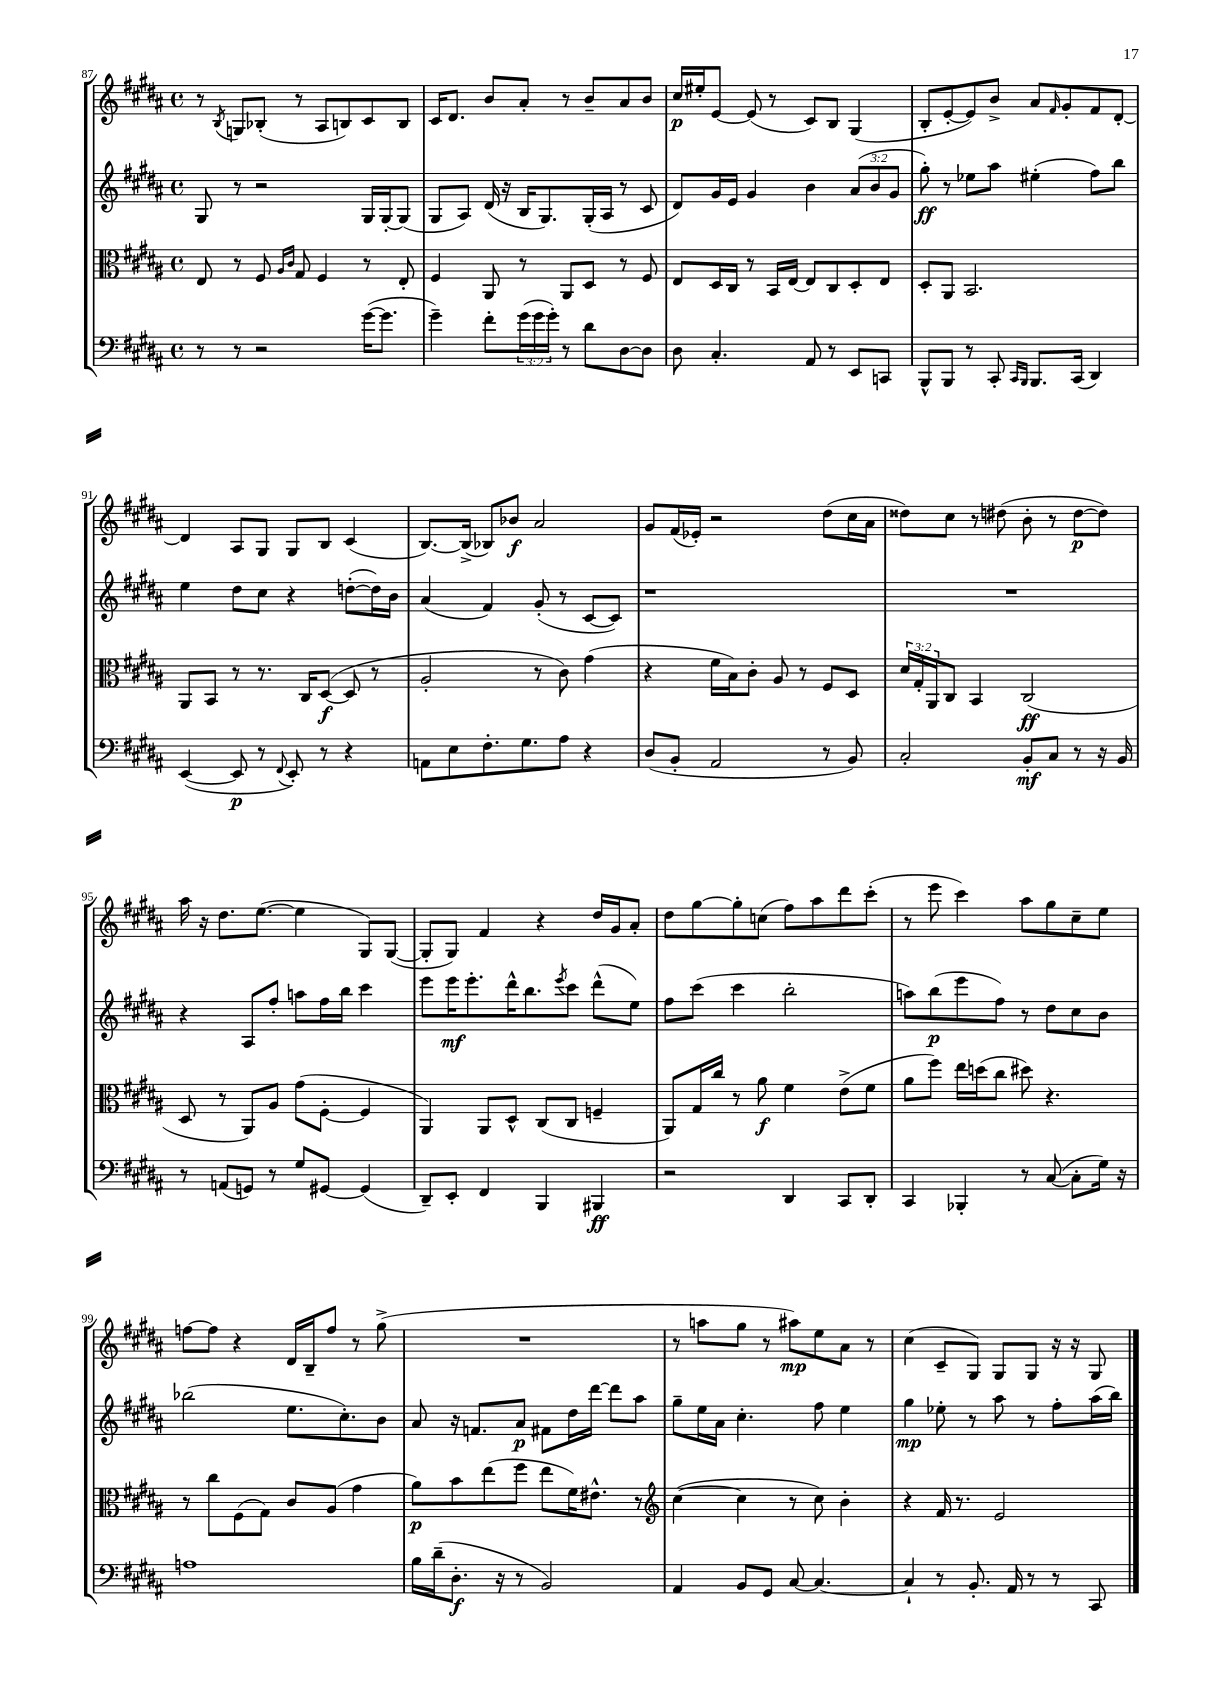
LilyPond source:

<<
\new StaffGroup <<
\new Staff = "s0" {
    \clef treble \key b \major \defaultTimeSignature \time 4/4
    r8 \acciaccatura { b8 } g8 bes8-.( r8 ais8 b8) cis'8 b8 |
    cis'16 dis'8. b'8 ais'8-. r8 b'8-- ais'8 b'8 |
    cis''16\p eis''16-. e'8~ e'8( r8 cis'8) b8 gis4( |
    b8-. e'8~-. e'8) b'8-> ais'8 \grace { fis'16 } gis'8-. fis'8 dis'8~-. |
    dis'4 ais8 gis8 gis8 b8 cis'4( |
    b8.~) b16->( bes8) bes'8\f ais'2 |
    gis'8 fis'16( ees'16-.) r2 dis''8( cis''16 ais'16 |
    disis''8) cis''8 r8 dis''8( b'8-. r8 dis''8~\p dis''8) |
    ais''16 r16 dis''8. e''8.~( e''4 gis8) gis8~( |
    gis8-. gis8) fis'4 r4 dis''16 gis'16 ais'8-. |
    dis''8 gis''8~ gis''8-. c''8( fis''8) ais''8 dis'''8 cis'''8-.( |
    r8 e'''8 cis'''4) ais''8 gis''8 cis''8-- e''8 |
    f''8~ f''8 r4 dis'16 b16-- f''8 r8 gis''8->( |
    R1 |
    r8 a''8 gis''8 r8 ais''8\mp) e''8 ais'8 r8 |
    cis''4( cis'8-- gis8) gis8 gis8 r16 r16 gis8 \bar "|." |
}
\new Staff = "s1" {
    \clef treble \key b \major \defaultTimeSignature \time 4/4 \override Staff.TupletNumber.text = #tuplet-number::calc-fraction-text
    gis8 r8 r2 gis16 gis16~-. gis8( |
    gis8 ais8) dis'16( r16 b16 gis8.) gis16-.( ais16 r8 cis'8 |
    dis'8) gis'16 e'16 gis'4 b'4 \tuplet 3/2 { ais'8( b'8 gis'8 } |
    gis''8-.\ff) r8 ees''8 ais''8 eis''4-.( fis''8) b''8 |
    e''4 dis''8 cis''8 r4 d''8~-.( d''16) b'16 |
    ais'4( fis'4) gis'8-.( r8 cis'8~ cis'8) |
    r1 |
    R1 |
    r4 ais8 fis''8-. a''8 fis''16 b''16 cis'''4 |
    e'''8 e'''16\mf e'''8.-. dis'''16-^ b''8. \acciaccatura { e'''8 } cis'''8 dis'''8-^( e''8) |
    fis''8 cis'''8( cis'''4 b''2-. |
    a''8) b''8\p( e'''8 fis''8) r8 dis''8 cis''8 b'8 |
    bes''2( e''8. cis''8.-.) b'8 |
    ais'8 r16 f'8. ais'8\p fis'8 dis''16 dis'''16~ dis'''8 ais''8 |
    gis''8-- e''16 ais'16 cis''4.-. fis''8 e''4 |
    gis''4\mp ees''8-. r8 ais''8 r8 fis''8-. ais''16( b''16) \bar "|." |
}
\new Staff = "s2" {
    \clef alto \key b \major \defaultTimeSignature \time 4/4 \override Staff.TupletNumber.text = #tuplet-number::calc-fraction-text
    e8 r8 fis8 \grace { ais16 cis'16 } gis8 fis4 r8 e8-. |
    fis4 ais,8 r8 ais,8 dis8 r8 fis8 |
    e8 dis16 cis16 r8 b,16 e16~ e8 cis8 dis8-. e8 |
    dis8-. ais,8 b,2. |
    ais,8 b,8 r8 r8. cis16 dis8~\f( dis8 r8 |
    ais2-. r8 cis'8) gis'4( |
    r4 fis'16 b16) cis'8-. ais8 r8 fis8 dis8 |
    \tuplet 3/2 { dis'16 gis16-. ais,16 } cis8 b,4 cis2\ff( |
    dis8 r8 ais,8) ais8 gis'8( fis8~-. fis4 |
    ais,4) ais,8 dis8-^ cis8( cis8 f4-- |
    ais,8) gis16 cis''16 r8 ais'8\f fis'4 e'8->( fis'8 |
    ais'8 fis''8) e''16 d''16( cis''8 dis''8) r4. |
    r8 cis''8 fis8( gis8) cis'8 ais8( gis'4 |
    ais'8\p) b'8 e''8( fis''8 e''8 fis'16) eis'8.-^ r8 |
    \clef treble cis''4~( cis''4 r8 cis''8) b'4-. |
    r4 fis'16 r8. e'2 \bar "|." |
}
\new Staff = "s3" {
    \clef bass \key b \major \defaultTimeSignature \time 4/4 \override Staff.TupletNumber.text = #tuplet-number::calc-fraction-text
    r8 r8 r2 gis'16~( gis'8. |
    gis'4--) fis'8-. \tuplet 3/2 { gis'16( gis'16 gis'16-.) } r8 dis'8 dis8~ dis8 |
    dis8 cis4.-. ais,8 r8 e,8 c,8 |
    b,,8-^ b,,8 r8 cis,8-. \grace { cis,16 b,,16 } b,,8. cis,16( dis,4) |
    e,4~( e,8\p r8 \appoggiatura { fis,8 } e,8-.) r8 r4 |
    a,8 e8 fis8.-. gis8. ais8 r4 |
    dis8( b,8-. ais,2 r8 b,8) |
    cis2-. b,8-.\mf cis8 r8 r16 b,16 |
    r8 a,8( g,8) r8 gis8 gis,8~ gis,4( |
    dis,8--) e,8-. fis,4 b,,4 bis,,4\ff |
    r2 dis,4 cis,8 dis,8-. |
    cis,4 bes,,4-. r8 cis8~( cis8-. gis16) r16 |
    a1 |
    b16 dis'16--( dis8.-.\f r16 r8 b,2) |
    ais,4 b,8 gis,8 cis8~ cis4.~ |
    cis4-! r8 b,8.-. ais,16 r8 r8 cis,8 \bar "|." |
}
>>
>>
\layout { \context { \Score currentBarNumber = #87 } }
